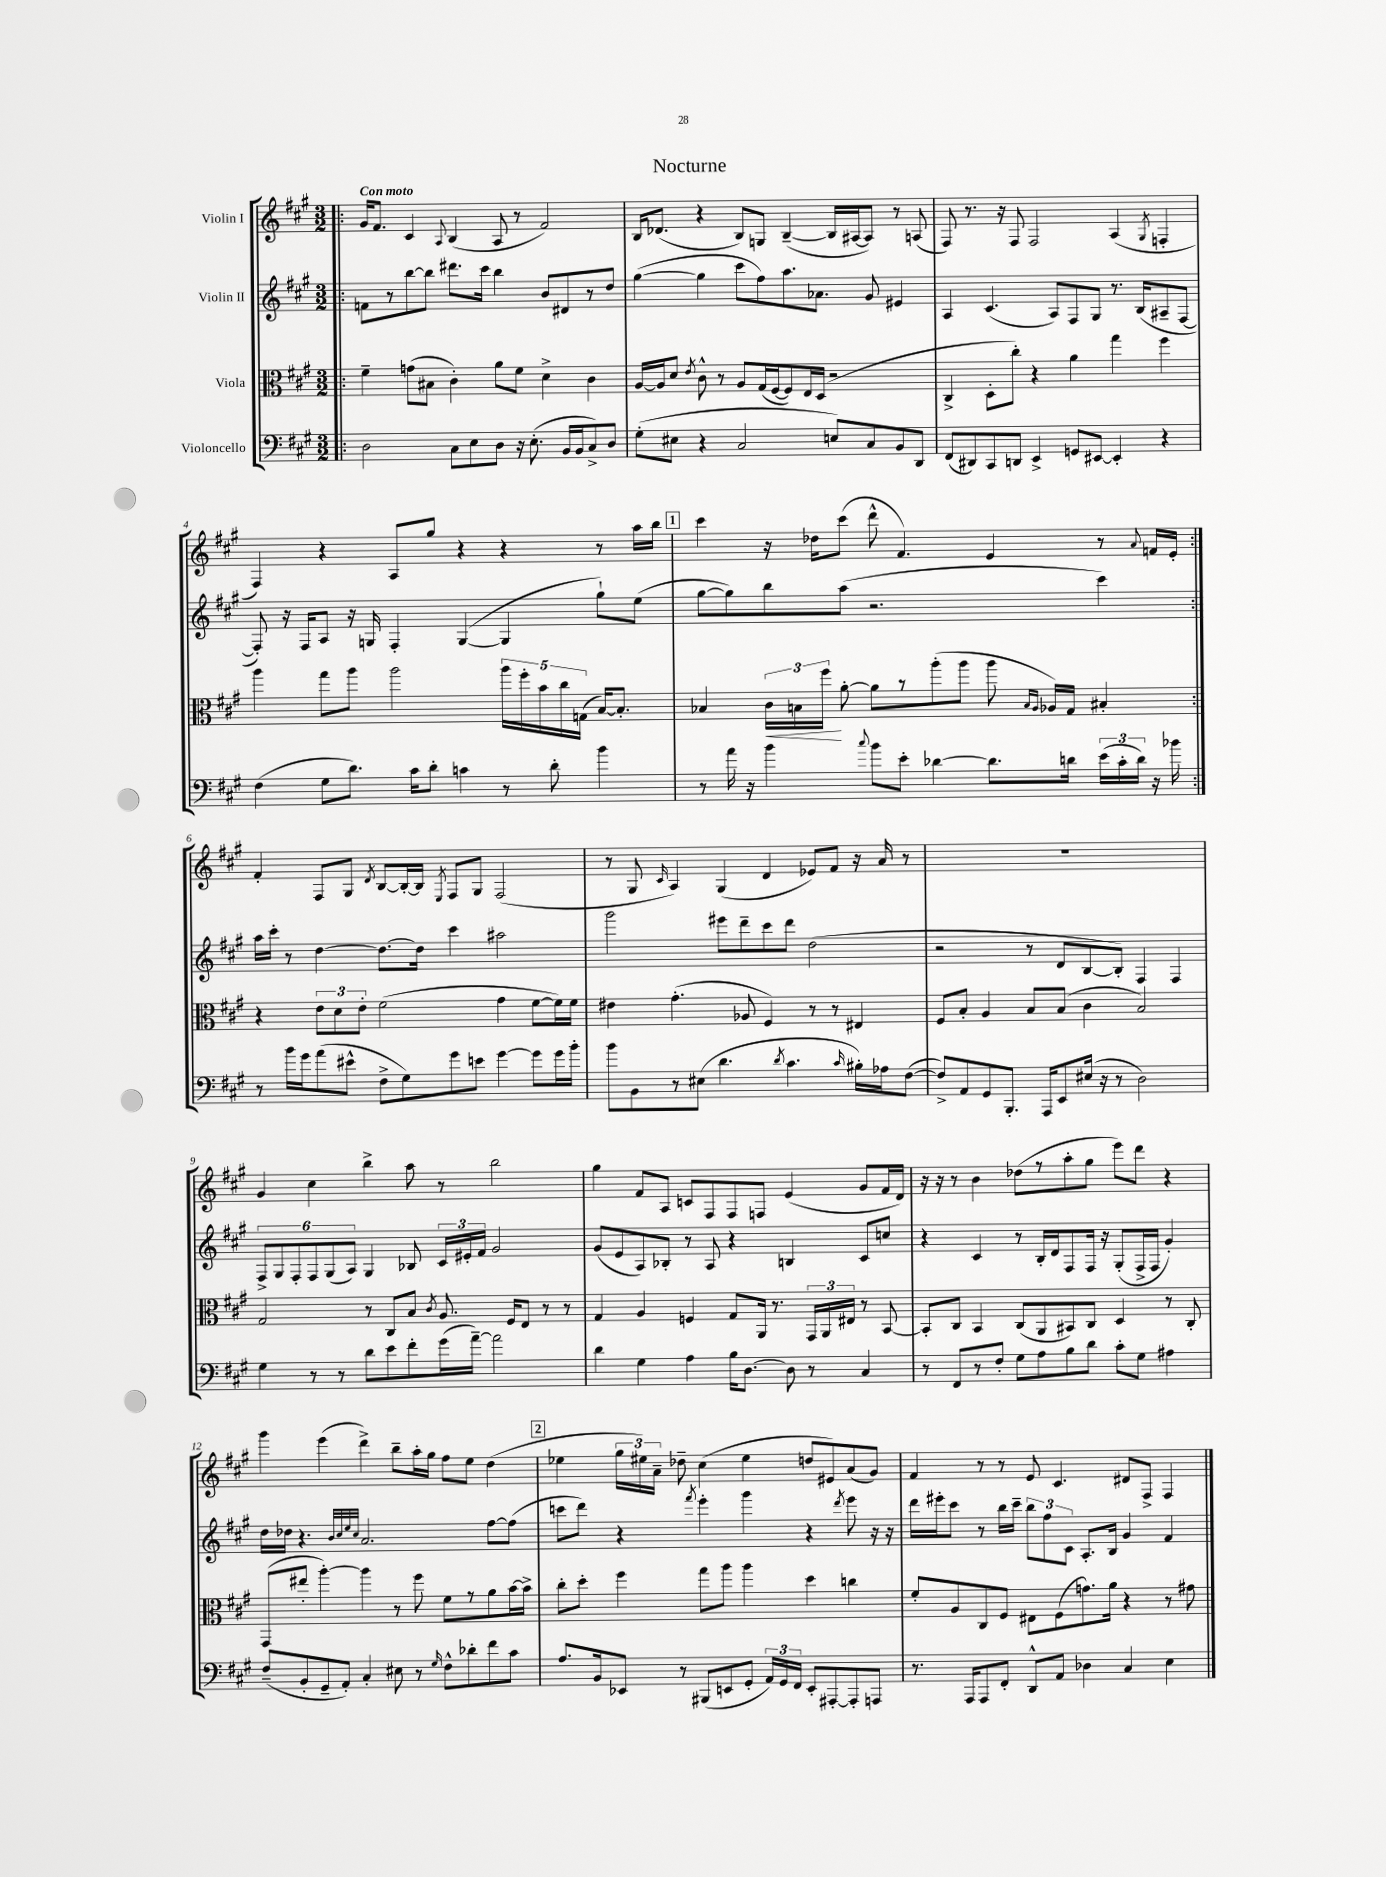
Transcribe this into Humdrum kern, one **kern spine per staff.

**kern	**kern	**kern	**kern
*staff4	*staff3	*staff2	*staff1
*clefF4	*clefC3	*clefG2	*clefG2
*k[f#c#g#]	*k[f#c#g#]	*k[f#c#g#]	*k[f#c#g#]
*M3/2	*M3/2	*M3/2	*M3/2
=!|:	=!|:	=!|:	=!|:
2D	4f#~	8f	16g#
.	.	.	8.f#
.	.	8r	.
.	(8g	[8bb	4c#
.	8B#	8bb]	.
.	.	.	8qqA
8C#	4c#')	8.ddd#	(4B
8E	.	.	.
.	.	16ccc#	.
8D	8a	4bb	8A
16r	8f#	.	8r
(8.E'	.	.	.
.	4d^	8b	2f#)
16BB	.	8d#	.
16BB	.	.	.
8C#^)	4c#	8r	.
8D	.	8dd	.
=	=	=	=
(8G#'	[16A	([4gg#	16B
.	16A]	.	(8.d-
8E#	8d	.	.
.	8qe	.	.
4r	8c#^^	4gg#]	4r
.	8r	.	.
2C#	8A	8ccc#	8B)
.	(16G#	8ff#)	8G
.	[16F#	.	.
.	8F#])	8.aa	([4B~
.	16E	.	.
.	(16D	8.a-	.
8E)	2r	.	16B]
.	.	.	[16A#
8C#	.	8g#	8A#])
8BB	.	4e#	8r
8DD	.	.	(8A
=	=	=	=
(8FF#	4C#^	4A	8F#)
8DD#)	.	.	8.r
8CC#	8D'	(4.c#	.
.	.	.	16r
8DD	8cc#')	.	8F#
4EE^	4r	.	2F#
.	.	8A)	.
8GG	4a	8F#	.
[8EE#	.	8G#	.
4EE#']	4gg#	8.r	(4A
.	.	(16B	.
.	.	.	8qG#
4r	4ff#	8A#~	4F'
.	.	[8F#	.
=	=	=	=
(4F#	4aa	8F#'])	4F#)
.	.	16r	.
.	.	16F#	.
8G#	8gg#	8A	4r
8.d)	8aa	16r	.
.	.	16G	.
.	2aa	4F#'	8A
16c#	.	.	.
8d'	.	.	8gg#
4c	.	([4G	4r
8r	20aa	4G]	4r
.	20ff#'	.	.
.	20b	.	.
8d'	.	.	.
.	20cc#	.	.
.	(20G	.	.
4b	[16B)	8gg#`)	8r
.	8.B']	.	.
.	.	(8ee	16aa
.	.	.	16bb
=	=	=	=
8r	4B-	[8gg#	4ccc#
16a	.	8gg#])	.
16r	.	.	.
4b	24c#	8bb	16r
.	24B	.	.
.	.	.	16dd-
.	24ff#	.	.
.	[8a'	(8aa	(8ccc#
8qqcc#	.	.	.
8b	8a]	2.r	8ddd^^
8e'	8r	.	4.f#)
[4d-	(8aa'	.	.
.	8aa	.	.
8.d-]	8aa	.	4e
.	16qqB	.	.
.	16qqA	.	.
.	16A-)	.	.
16d	16G#	.	.
(24e	4B#'	4ccc#)	8r
24c#'	.	.	.
24d)	.	.	.
.	.	.	8qqa
16r	.	.	16f
16b-	.	.	16e'
=:|!	=:|!	=:|!	=:|!
8r	4r	16aa	4f#'
.	.	16ccc#'	.
16b	.	8r	.
16g#	.	.	.
(8a	12e	[4dd	8F#
.	12d	.	.
8e#^^	.	.	8G#
.	12e'	.	.
.	.	.	8qd
8F#^	(2f#	8.dd_	[8B
8G#)	.	.	16B'_
.	.	16dd]	16B]
.	.	.	8qE
8g#	.	4ccc#	8F#
8e	.	.	8G#
[4g#	4g#	2aa#	(2F#
8g#]	[8f#	.	.
16g#	16f#])	.	.
16b'	16f#	.	.
=	=	=	=
8b	4e#	2ggg#	8r
8BB	.	.	8G#
.	.	.	16qqc#
8r	(4.g#'	.	4A)
(8E#	.	.	.
4.d	.	8eee#	(4G#
.	8A-	8ddd~	.
.	4F#)	8ccc#	4d
8qd	.	.	.
4.c#	.	8ddd	.
.	8r	(2dd	8e-)
.	8r	.	8f#
16qqc#	.	.	.
16B#')	4E#	.	16r
16A-	.	.	16a
([8F#	.	.	8r
=	=	=	=
8F#^])	8F#	2r	1.r
8AA	8B'	.	.
8GG#	4A	.	.
8.BBB'	.	.	.
.	8B	8r	.
16AAA	.	.	.
8EE	(8B	8d	.
(16E#	4c#	[8B	.
16r	.	.	.
8r	.	8B'])	.
2D)	2B)	4F#	.
.	.	4F#	.
=	=	=	=
4G#	2G#	12F#^	4g#
.	.	12G#	.
.	.	12F#'	.
8r	.	12F#	4cc#
.	.	(12G#	.
8r	.	.	.
.	.	12A)	.
8d	8r	4G#	4bb^
8e	8C#	.	.
8f#'	8B	8B-	8aa
.	8qc#	.	.
(16g#	8.A	24c#	8r
.	.	24e#'	.
[16a~)	.	.	.
.	.	24f#	.
2a]	.	2g#	2bb
.	16F#	.	.
.	8E	.	.
.	8r	.	.
.	8r	.	.
=	=	=	=
4d	4G#	(8g#	4gg#
.	.	8e	.
4G#	4A	8A)	8f#
.	.	8B-'	8A
4A	4F	8r	8c
.	.	8A	8F#
16B	8G#	4r	8F#
[8.D	.	.	.
.	16AA	.	8F
.	8.r	.	.
8D]	.	4B	(4e
8r	24GG#	.	.
.	24AA	.	.
.	24E#	.	.
4C#	8r	8c#	8g#
.	[8BB	8cc	16f#
.	.	.	16d)
=	=	=	=
8r	8BB']	4r	16r
.	.	.	16r
8FF#	8C#	.	8r
8r	4BB	4c#	4b
8F#'	.	.	.
8G#	(8C#	8r	(8dd-
8A	8AA	16B'	8r
.	.	16d	.
8B	8BB#)	8F#	8aa'
8d	8C#	16F#	8gg#
.	.	16r	.
8c#'	4D	(8G#'	8eee)
8G#	.	16F#^	8ddd
.	.	16F#	.
4A#	8r	4g#')	4r
.	8C#'	.	.
=	=	=	=
(8F#~	(8GG#	16dd	4ggg#
.	.	16dd-	.
8BB'	8ee#'	4.r	.
8GG#~	[4aa')	.	(4eee
8AA')	.	.	.
.	.	32qqb	.
.	.	32qqcc#	.
.	.	32qqee	.
.	.	32qqcc#	.
4C#'	4aa]	2.a	4ddd^)
8E#	8r	.	8bb~
8r	8ff#	.	16aa'
.	.	.	16gg#
16qqG#	.	.	.
8F#^^	8f#	.	8ff#
8d-'	8r	.	8ee
8f#	8a	[8ff#	(4dd
8c#	[16b	(8ff#]	.
.	16b^]	.	.
=	=	=	=
8.A	8cc#'	8ccc	4ee-
.	8dd'	8ddd)	.
16BB	.	.	.
8EE-	4ff#	4r	24gg#
.	.	.	24ee#)
.	.	.	24a~
8r	.	.	8dd-~
.	.	8qfff#	.
(8BBB#	8gg#	4eee'	(4cc#
8EE	8aa	.	.
8GG#'	4aa	4ggg#	4ee#
24AA)	.	.	.
24GG#	.	.	.
24FF#	.	.	.
8EE'	4dd	4r	8dd
[8AAA#'	.	.	8e#)
.	.	8qddd	.
8AAA#']	4cc	8eee	(8a
8AAA	.	16r	8g#)
.	.	16r	.
=	=	=	=
8.r	8f#'	16ddd	4f#
.	.	16eee#'	.
.	8A	8ccc#	.
16AAA	.	.	.
8AAA	8C#	8r	8r
8FF#'	8F#	16bb	8r
.	.	16ccc#~	.
8DD^^	8E#	12bb	8e
.	.	12ff#	.
8AA	(8F#	.	4.c#
.	.	12c#	.
4D-	8.g)	8.A'	.
.	16a	16B	.
4C#	4r	4g#	8d#
.	.	.	8F#^
4E	8r	4f#	4F#
.	8g#	.	.
==	==	==	==
*-	*-	*-	*-
